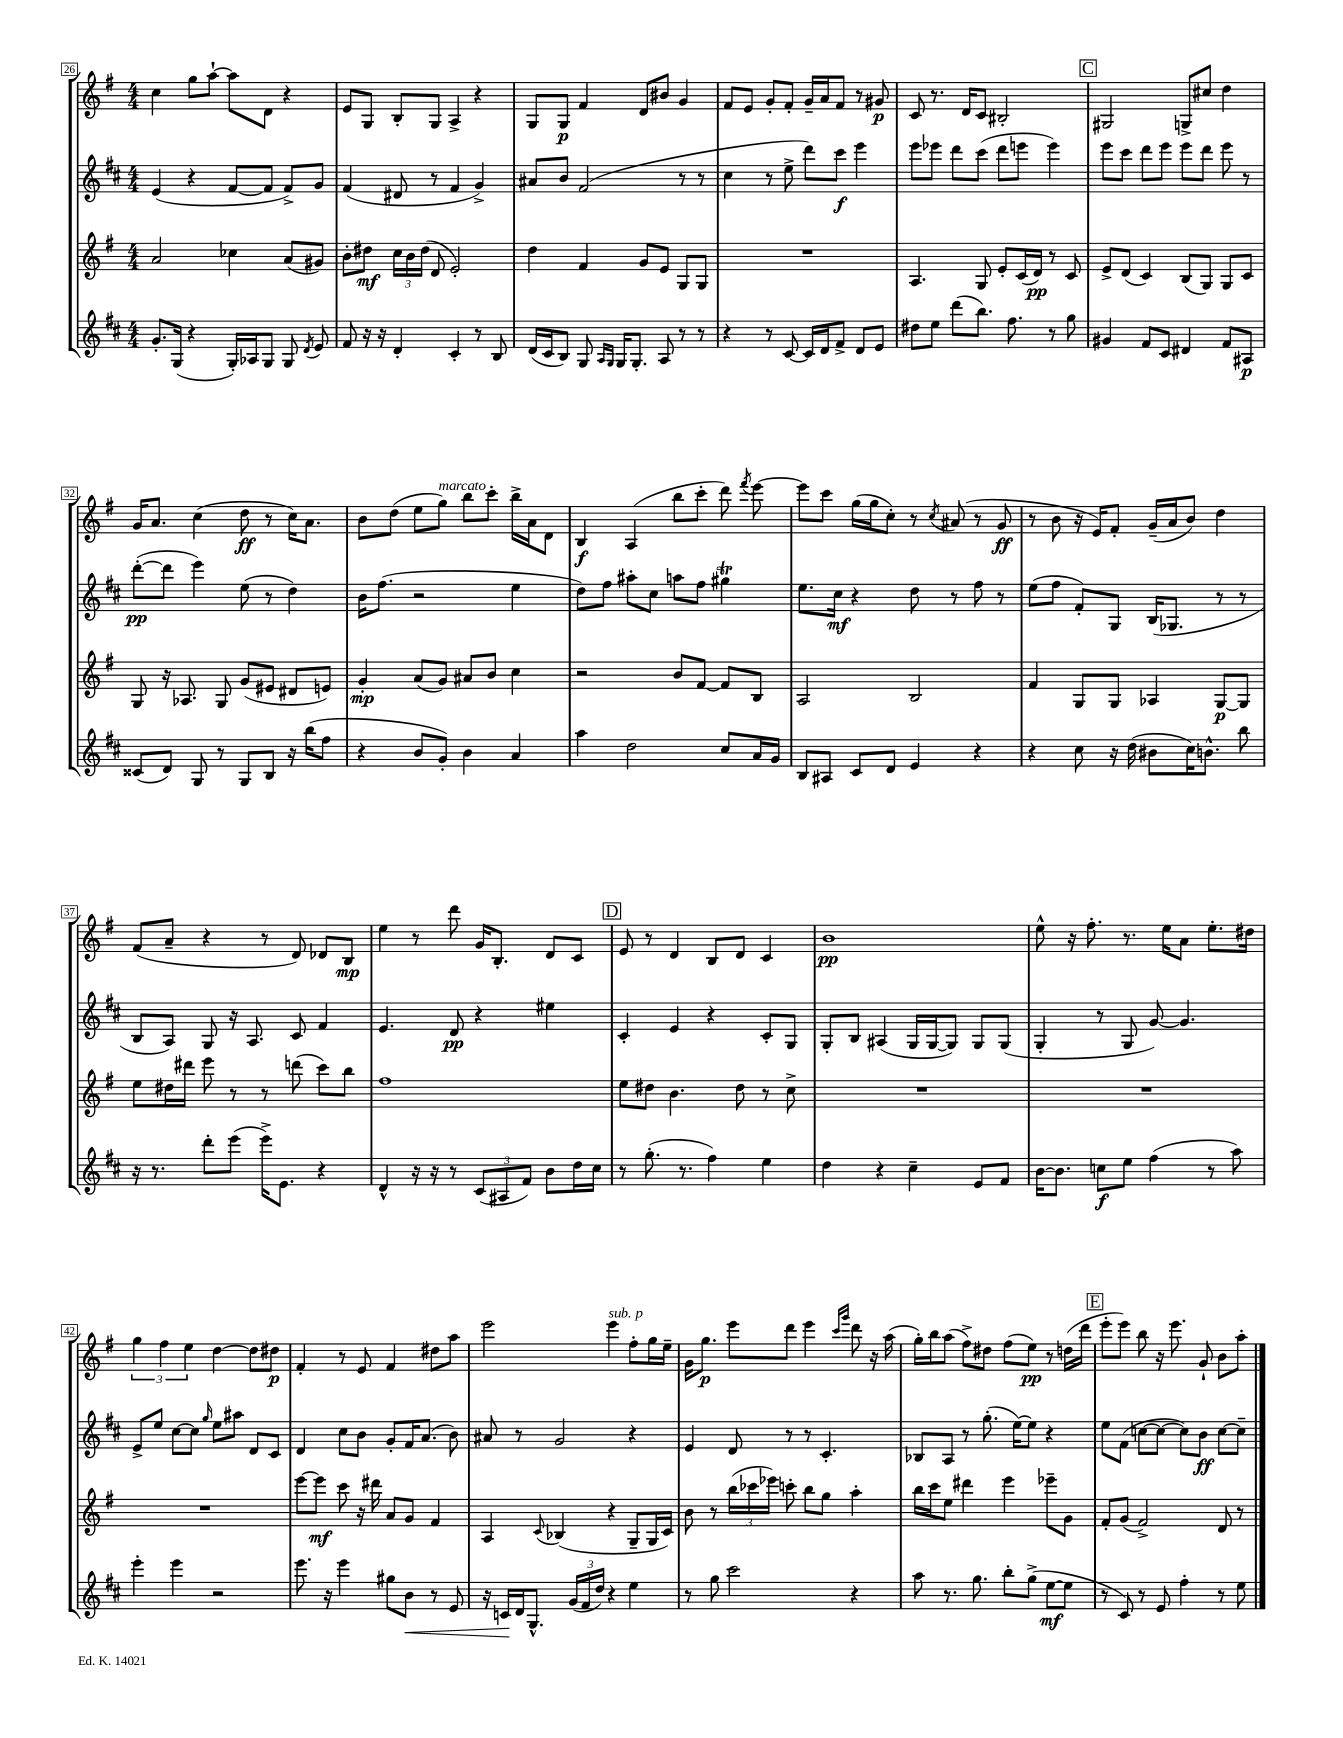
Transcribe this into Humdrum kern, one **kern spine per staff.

**kern	**dynam	**kern	**dynam	**kern	**dynam	**kern	**dynam
*part4	*part4	*part3	*part3	*part2	*part2	*part1	*part1
*staff4	*staff4	*staff3	*staff3	*staff2	*staff2	*staff1	*staff1
*clefG2	*	*clefG2	*	*clefG2	*	*clefG2	*
*k[f#c#]	*	*k[f#]	*	*k[f#c#]	*	*k[f#]	*
*M4/4	*	*M4/4	*	*M4/4	*	*M4/4	*
=26	=26	=26	=26	=26	=26	=26	=26
8.g'/L	.	2a/	.	(4e/	.	4cc\	.
(16G/Jk	.	.	.	.	.	.	.
4r	.	.	.	4r	.	8gg\L	.
.	.	.	.	.	.	[8aa`\J	.
16G'/LL)	.	4cc-X\	.	[8f#/L	.	8aa\L]	.
16A-X/J	.	.	.	.	.	.	.
8G/J	.	.	.	8f#/J]	.	8d\J	.
8G/	.	(8a/L	.	8f#^/L)	.	4r	.
8qd/	.	.	.	.	.	.	.
8e/	.	8g#X/J)	.	8g/J	.	.	.
=27	=27	=27	=27	=27	=27	=27	=27
8f#/	.	8b'\L	.	(4f#/	.	8e/L	.
16r	.	8dd#X\J	mf	.	.	8G/J	.
16r	.	.	.	.	.	.	.
4d'/	.	24cc\LL	.	8d#X/	.	8B'/L	.
.	.	24b\	.	.	.	.	.
.	.	(24dd#\JJ	.	.	.	.	.
.	.	8d/	.	8r	.	8G/J	.
4c#'/	.	2e'/)	.	4f#/	.	4A^/	.
8r	.	.	.	4g^/)	.	4r	.
8B/	.	.	.	.	.	.	.
=28	=28	=28	=28	=28	=28	=28	=28
(16d/LL	.	4dd\	.	8a#X/L	.	8G/L	.
16c#/J	.	.	.	.	.	.	.
8B/J)	.	.	.	8b/J	.	8G/J	p
8G/	.	4f#/	.	(2f#/	.	4f#/	.
16qqA/LL	.	.	.	.	.	.	.
16qqG/JJ	.	.	.	.	.	.	.
16G/KL	.	.	.	.	.	.	.
8.G'/J	.	.	.	.	.	.	.
.	.	8g/L	.	.	.	8d/L	.
8A/	.	8e/J	.	.	.	8b#X/J	.
8r	.	8G/L	.	8r	.	4g/	.
8r	.	8G/J	.	8r	.	.	.
=29	=29	=29	=29	=29	=29	=29	=29
4r	.	1r	.	4cc#\	.	8f#/L	.
.	.	.	.	.	.	8e/J	.
8r	.	.	.	8r	.	8g'/L	.
[8c#/	.	.	.	8ee^\	.	8f#'/J	.
16c#/LL]	.	.	.	8ddd\L)	.	16g~/LL	.
16d/J	.	.	.	.	.	16a/J	.
8f#^/J	.	.	.	8ccc#\J	f	8f#/J	.
8d/L	.	.	.	4eee\	.	8r	.
8e/J	.	.	.	.	.	8g#X/	p
=30	=30	=30	=30	=30	=30	=30	=30
8dd#X\L	.	4.A/	.	8eee\L	.	8c/	.
8ee\J	.	.	.	8eee-X\J	.	8.r	.
(8ddd\L	.	.	.	8ddd\L	.	.	.
.	.	.	.	.	.	16d/KL	.
8.bb\J)	.	8G/	.	(8ccc#\J	.	8c/J	.
.	.	8e'/L	.	8ddd\L	.	2B#X'/	.
8.ff#\	.	.	.	.	.	.	.
.	.	(16c/L	.	8eeen\J	.	.	.
.	.	16d/JJ)	pp	.	.	.	.
8r	.	8r	.	4eee\)	.	.	.
8gg\	.	8c/	.	.	.	.	.
!!LO:REH:place=s1:t=C
=31	=31	=31	=31	=31	=31	=31	=31
4g#X/	.	8e^/L	.	8eee\L	.	2G#X/	.
.	.	(8d/J	.	8ccc#\J	.	.	.
8f#/L	.	4c/)	.	8ddd\L	.	.	.
8c#/J	.	.	.	8eee\J	.	.	.
4d#X/	.	(8B/L	.	8eee\L	.	8Gn^/L	.
.	.	8G/J)	.	8ddd\J	.	8cc#X/J	.
8f#/L	.	8G/L	.	8eee\	.	4dd\	.
8A#X/J	p	8c/J	.	8r	.	.	.
!!LO:LB:g=z
=32	=32	=32	=32	=32	=32	=32	=32
(8c##X/L	.	8G/	.	([8ddd'\L	pp	16g/KL	.
.	.	.	.	.	.	8.a/J	.
8d/J)	.	16r	.	8ddd\J]	.	.	.
.	.	8.A-X/	.	.	.	.	.
8G/	.	.	.	4eee\)	.	(4cc\	.
8r	.	8G/	.	.	.	.	.
8G/L	.	(8g/L	.	(8ee\	.	8dd\	ff
8B/J	.	8e#X/J	.	8r	.	8r	.
16r	.	8d#X/L	.	4dd\)	.	16cc\KL)	.
(16bb\KL	.	.	.	.	.	8.a\J	.
8ff#\J	.	8en/J)	.	.	.	.	.
=33	=33	=33	=33	=33	=33	=33	=33
4r	.	4g'/	mp	16b\KL	.	8b\L	.
.	.	.	.	(8.ff#\J	.	.	.
.	.	.	.	.	.	(8dd\J	.
8b/L	.	(8a/L	.	2r	.	8ee\L	.
!	!	!	!	!	!	!LO:TX:a:i:t=marcato	!
8g'/J)	.	8g/J)	.	.	.	8gg\J)	.
4b\	.	8a#X/L	.	.	.	8bb\L	.
.	.	8b/J	.	.	.	8ccc'\J	.
4a/	.	4cc\	.	4ee\	.	16bb^\LL	.
.	.	.	.	.	.	16a\J	.
.	.	.	.	.	.	8d\J	.
=34	=34	=34	=34	=34	=34	=34	=34
4aa\	.	2r	.	8dd\L)	.	4B/	f
.	.	.	.	8ff#\J	.	.	.
2dd\	.	.	.	8aa#X'\L	.	(4A/	.
.	.	.	.	8cc#\J	.	.	.
.	.	8b/L	.	8aan\L	.	8bb\L	.
.	.	[8f#/J	.	8ff#\J	.	8ccc'\J	.
8cc#/L	.	8f#/L]	.	4gg#Xt\	.	8ddd\)	.
.	.	.	.	.	.	8qfff#/	.
16a/L	.	8B/J	.	.	.	[8eee\	.
16g/JJ	.	.	.	.	.	.	.
=35	=35	=35	=35	=35	=35	=35	=35
8B/L	.	2A/	.	8.ee\L	.	8eee\L]	.
8A#X/J	.	.	.	.	.	8ccc\J	.
.	.	.	.	16cc#\Jk	mf	.	.
8c#/L	.	.	.	4r	.	(16gg\LL	.
.	.	.	.	.	.	16gg\J	.
8d/J	.	.	.	.	.	8cc'\J)	.
4e/	.	2B/	.	8dd\	.	8r	.
.	.	.	.	.	.	8qcc/	.
.	.	.	.	8r	.	(8a#X/	.
4r	.	.	.	8ff#\	.	8r	.
.	.	.	.	8r	.	8g/	ff
=36	=36	=36	=36	=36	=36	=36	=36
4r	.	4f#/	.	(8ee\L	.	8r	.
.	.	.	.	8ff#\J	.	8b\	.
8cc#\	.	8G/L	.	8f#'/L)	.	16r	.
.	.	.	.	.	.	16e/KL)	.
16r	.	8G/J	.	8G/J	.	8f#'/J	.
(16dd\	.	.	.	.	.	.	.
8b#X\L	.	4A-X/	.	(16B/KL	.	(16g~/LL	.
.	.	.	.	8.G-X/J	.	16a/J	.
16cc#\K)	.	.	.	.	.	8b/J)	.
8.bn^^\J	.	.	.	.	.	.	.
.	.	[8G/L	p	8r	.	4dd\	.
8bb\	.	8G/J]	.	8r	.	.	.
!!LO:LB:g=z
=37	=37	=37	=37	=37	=37	=37	=37
16r	.	8ee\L	.	8B/L	.	(8f#/L	.
8.r	.	.	.	.	.	.	.
.	.	16dd#X\L	.	8A/J)	.	8a~/J	.
.	.	16ddd#X\JJ	.	.	.	.	.
8ddd'\L	.	8eee\	.	8G/	.	4r	.
(8eee\J	.	8r	.	16r	.	.	.
.	.	.	.	8.A/	.	.	.
16eee^\KL)	.	8r	.	.	.	8r	.
8.e\J	.	.	.	.	.	.	.
.	.	(8dddn\	.	8c#/	.	8d/)	.
4r	.	8ccc\L)	.	4f#/	.	8d-X/L	.
.	.	8bb\J	.	.	.	8B/J	mp
=38	=38	=38	=38	=38	=38	=38	=38
4d^^/	.	1ff#	.	4.e/	.	4ee\	.
16r	.	.	.	.	.	8r	.
16r	.	.	.	.	.	.	.
8r	.	.	.	8d/	pp	8ddd\	.
(12c#/L	.	.	.	4r	.	16g/KL	.
.	.	.	.	.	.	8.B'/J	.
12A#X/	.	.	.	.	.	.	.
12f#/J)	.	.	.	.	.	.	.
8b\L	.	.	.	4ee#X\	.	8d/L	.
16dd\L	.	.	.	.	.	8c/J	.
16cc#\JJ	.	.	.	.	.	.	.
!!LO:REH:place=s1:t=D
=39	=39	=39	=39	=39	=39	=39	=39
8r	.	8ee\L	.	4c#'/	.	8e/	.
(8.gg'\	.	8dd#X\J	.	.	.	8r	.
.	.	4.b\	.	4e/	.	4d/	.
8.r	.	.	.	.	.	.	.
4ff#\)	.	.	.	4r	.	8B/L	.
.	.	8dd#\	.	.	.	8d/J	.
4ee\	.	8r	.	8c#'/L	.	4c/	.
.	.	8cc^\	.	8G/J	.	.	.
=40	=40	=40	=40	=40	=40	=40	=40
4dd\	.	1r	.	8G'/L	.	1b	pp
.	.	.	.	8B/J	.	.	.
4r	.	.	.	(4A#X/	.	.	.
4cc#~\	.	.	.	16G/LL	.	.	.
.	.	.	.	[16G/J	.	.	.
.	.	.	.	8G/J])	.	.	.
8e/L	.	.	.	8G/L	.	.	.
8f#/J	.	.	.	(8G/J	.	.	.
=41	=41	=41	=41	=41	=41	=41	=41
[16b\KL	.	1r	.	4G'/	.	8ee^^\	.
8.b\J]	.	.	.	.	.	.	.
.	.	.	.	.	.	16r	.
.	.	.	.	.	.	8.ff#'\	.
8ccn\L	f	.	.	8r	.	.	.
8ee\J	.	.	.	8G/	.	8.r	.
(4ff#\	.	.	.	[8g/)	.	.	.
.	.	.	.	.	.	16ee\KL	.
.	.	.	.	4.g/]	.	8a\J	.
8r	.	.	.	.	.	8.ee'\L	.
8aa\)	.	.	.	.	.	.	.
.	.	.	.	.	.	16dd#X\Jk	.
!!LO:LB:g=z
=42	=42	=42	=42	=42	=42	=42	=42
4eee'\	.	1r	.	8e^/L	.	6gg\	.
.	.	.	.	8ee/J	.	.	.
.	.	.	.	.	.	6ff#\	.
4eee\	.	.	.	[8cc#\L	.	.	.
.	.	.	.	.	.	6ee\	.
.	.	.	.	8cc#\J]	.	.	.
.	.	.	.	16qqgg/	.	.	.
2r	.	.	.	8ee\L	.	[4dd\	.
.	.	.	.	8aa#X\J	.	.	.
.	.	.	.	8d/L	.	8dd\L]	.
.	.	.	.	8c#/J	.	8dd#X\J	p
=43	=43	=43	=43	=43	=43	=43	=43
8.eee\	.	[8eee\L	.	4d/	.	4f#'/	.
.	.	8eee\J]	mf	.	.	.	.
16r	.	.	.	.	.	.	.
4eee\	.	8ccc\	.	8cc#\L	.	8r	.
.	.	16r	.	8b\J	.	8e/	.
.	.	16ddd#X\	.	.	.	.	.
8gg#X\L	.	8a/L	.	8g'/L	.	4f#/	.
!	!LO:HP:b	!	!	!	!	!	!
8b\J	<	8g/J	.	16f#/K	.	.	.
.	.	.	.	(8.a/J	.	.	.
8r	.	4f#/	.	.	.	8dd#X\L	.
8e/	.	.	.	8b\)	.	8aa\J	.
=44	=44	=44	=44	=44	=44	=44	=44
16r	.	4A/	.	8a#X/	.	2eee\	.
16cn/LL	.	.	.	.	.	.	.
16d/J	[	.	.	8r	.	.	.
8.G^^/J	.	.	.	.	.	.	.
.	.	8qqc/	.	.	.	.	.
.	.	(4B-X/	.	2g/	.	.	.
(24g/LL	.	.	.	.	.	.	.
24f#/	.	.	.	.	.	.	.
24dd/JJ)	.	.	.	.	.	.	.
!	!	!	!	!	!	!LO:TX:a:i:t=sub. p	!
4r	.	4r	.	.	.	4eee\	.
4ee\	.	8G~/L	.	4r	.	8ff#'\L	.
.	.	16G/L	.	.	.	16gg\L	.
.	.	16c/JJ)	.	.	.	16ee~\JJ	.
=45	=45	=45	=45	=45	=45	=45	=45
8r	.	8b\	.	4e/	.	16g\KL	.
.	.	.	.	.	.	8.gg\J	p
8gg\	.	8r	.	.	.	.	.
2ccc#\	.	(24bb\LL	.	8d/	.	8eee\L	.
.	.	24ccc-X\	.	.	.	.	.
.	.	24eee-X\JJ)	.	.	.	.	.
.	.	8cccn'\	.	8r	.	8ddd\J	.
.	.	8bb\L	.	8r	.	4eee\	.
.	.	8gg\J	.	4.c#'/	.	.	.
.	.	.	.	.	.	16qqccc/LL	.
.	.	.	.	.	.	16qqggg/JJ	.
4r	.	4aa'\	.	.	.	8ddd\	.
.	.	.	.	.	.	16r	.
.	.	.	.	.	.	(16aa\	.
=46	=46	=46	=46	=46	=46	=46	=46
8aa\	.	16bb\LL	.	8B-X/L	.	16gg'\LL)	.
.	.	16ccc\J	.	.	.	16bb\J	.
8.r	.	8ee\J	.	8A/J	.	(8aa\J	.
.	.	4ddd#X\	.	8r	.	8ff#^\L)	.
8.gg\	.	.	.	.	.	.	.
.	.	.	.	(8.gg'\	.	8dd#X\J	.
8bb'\L	.	4eee\	.	.	.	(8ff#\L	.
.	.	.	.	[16ee\KL)	.	.	.
(8gg^\J	.	.	.	8ee\J]	.	8ee\J)	pp
[8ee\L	mf	8eee-X~\L	.	4r	.	8r	.
8ee\J]	.	8g\J	.	.	.	(16ddn\LL	.
.	.	.	.	.	.	16ddd\JJ	.
!!LO:REH:place=s1:t=E
=47	=47	=47	=47	=47	=47	=47	=47
8r	.	8f#'/L	.	8ee\L	.	8eee'\L	.
8c#/)	.	(8g/J	.	(8f#\J	.	8eee\J)	.
8r	.	2f#^/)	.	[8ccn\L	.	8bb\	.
8e/	.	.	.	8cc\J_	.	16r	.
.	.	.	.	.	.	8.eee\	.
4ff#'\	.	.	.	8cc\L])	.	.	.
.	.	.	.	8b\J	ff	8g`/	.
8r	.	8d/	.	[8cc\L	.	8b\L	.
8ee\	.	8r	.	8cc~\J]	.	8aa'\J	.
==	==	==	==	==	==	==	==
*-	*-	*-	*-	*-	*-	*-	*-
